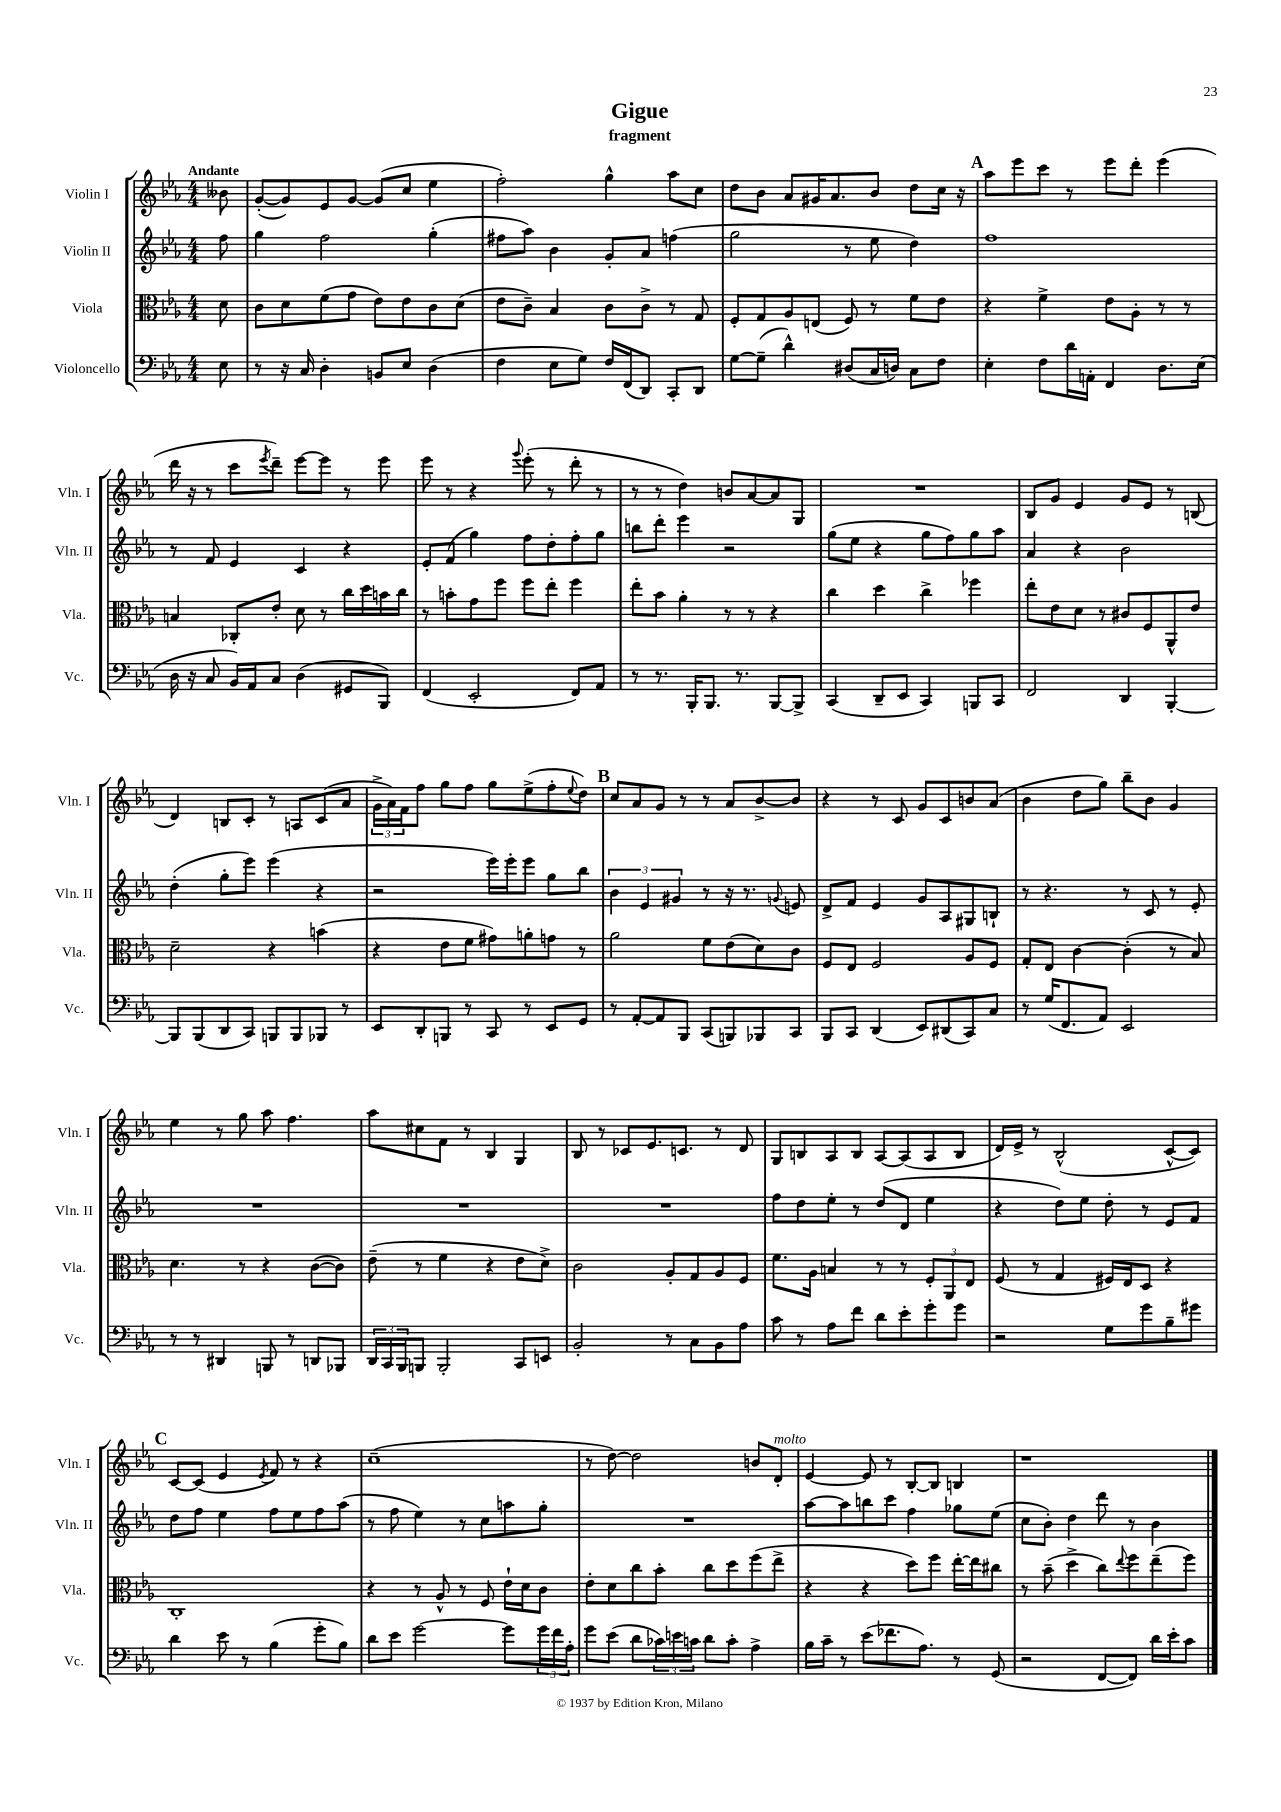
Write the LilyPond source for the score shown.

\header { title = "Gigue" subtitle = "fragment" }
<<
\new StaffGroup <<
\new Staff = "s0" \with { instrumentName = "Violin I" shortInstrumentName = "Vln. I" } {
    \clef treble \key ees \major \numericTimeSignature \time 4/4 \partial 8 \tempo "Andante"
    beses'8 |
    g'8~-.( g'8) ees'8 g'8~ g'8( c''8 ees''4 |
    f''2-.) g''4-^ aes''8 c''8 |
    d''8 bes'8 aes'8 gis'16 aes'8. bes'8 d''8 c''16 r16 |
    \mark \markup { \bold "A" } aes''8 ees'''8 c'''8 r8 ees'''8 d'''8-. ees'''4( |
    d'''16 r16 r8 c'''8 \acciaccatura { ees'''8 } d'''8--) ees'''8~ ees'''8 r8 ees'''8 |
    ees'''8 r8 r4 \appoggiatura { g'''8 } ees'''8-.( r8 d'''8-. r8 |
    r8 r8 d''4) b'8 aes'8~ aes'8 g8 |
    R1 |
    bes8 g'8 ees'4 g'8 ees'8 r8 b8( |
    d'4) b8 c'8-. r8 a8 c'8( aes'8 |
    \tuplet 3/2 { g'16-> aes'16) f'16 } f''8 g''8 f''8 g''8 ees''8->( f''8-. \appoggiatura { ees''8 } d''8) |
    \mark \markup { \bold "B" } c''8 aes'8 g'8 r8 r8 aes'8 bes'8~-> bes'8 |
    r4 r8 c'8 g'8 c'8 b'8 aes'8( |
    bes'4 d''8 g''8) bes''8-- bes'8 g'4 |
    ees''4 r8 g''8 aes''8 f''4. |
    aes''8 cis''8 f'8 r8 bes4 g4 |
    bes8 r8 ces'8 ees'8. c'8. r8 d'8 |
    g8 b8 aes8 b8 aes8~ aes8( aes8 b8 |
    d'16) ees'16-> r8 bes2-^( c'8~-^ c'8) |
    \mark \markup { \bold "C" } c'8~ c'8( ees'4 \acciaccatura { ees'8 } f'8) r8 r4 |
    c''1--( |
    r8 d''8~) d''2 b'8 d'8-.^\markup { \italic "molto" } |
    ees'4~ ees'8 r8 bes8~-. bes8 b4 |
    r1 \bar "|." |
}
\new Staff = "s1" \with { instrumentName = "Violin II" shortInstrumentName = "Vln. II" } {
    \clef treble \key ees \major \numericTimeSignature \time 4/4 \partial 8
    f''8 |
    g''4 f''2 g''4-.( |
    fis''8 aes''8) bes'4 g'8-. aes'8 f''4( |
    g''2 r8 ees''8 d''4) |
    \mark \markup { \bold "A" } f''1 |
    r8 f'8 ees'4 c'4 r4 |
    ees'8-. f'8( g''4) f''8 d''8-. f''8-. g''8 |
    b''8 d'''8-. ees'''4 r2 |
    g''8( ees''8 r4 g''8 f''8) g''8 aes''8 |
    aes'4 r4 bes'2 |
    d''4-.( g''8-. ees'''8) ees'''4( r4 |
    r2 ees'''16) ees'''16-. ees'''8 g''8 bes''8 |
    \mark \markup { \bold "B" } \tuplet 3/2 { bes'4 ees'4 gis'4 } r8 r16 r8. \appoggiatura { g'8 } e'8 |
    d'8-> f'8 ees'4 g'8 aes8 gis8 b8-! |
    r8 r4. r8 c'8 r8 ees'8-. |
    R1 |
    R1 |
    R1 |
    f''8 d''8 ees''8-. r8 d''8( d'8 ees''4 |
    r4 d''8) ees''8 d''8-. r8 ees'8 f'8 |
    \mark \markup { \bold "C" } d''8 f''8 ees''4 f''8 ees''8 f''8 aes''8( |
    r8 f''8 ees''4) r8 c''8 a''8 g''8-. |
    R1 |
    aes''8~ aes''8 b''8 c'''8 f''4 ges''8 ees''8( |
    c''8 bes'8-.) d''4 d'''8 r8 bes'4 \bar "|." |
}
\new Staff = "s2" \with { instrumentName = "Viola" shortInstrumentName = "Vla." } {
    \clef alto \key ees \major \numericTimeSignature \time 4/4 \partial 8
    d'8 |
    c'8 d'8 f'8( g'8 ees'8) ees'8 c'8 d'8( |
    ees'8 c'8--) bes4 c'8 c'8-> r8 g8 |
    f8-. g8 aes8 e8( f8) r8 f'8 ees'8 |
    \mark \markup { \bold "A" } r4 f'4-> ees'8 aes8-. r8 r8 |
    b4 ces8-. ees'8-. d'8 r8 c''16 d''16 b'16 c''16 |
    r8 b'8-. g'8 f''8 f''8 ees''8-. f''4 |
    ees''8-. bes'8 aes'4-. r8 r8 r4 |
    c''4 d''4 c''4-> fes''4 |
    ees''8-. ees'8 d'8 r8 cis'8 f8 aes,8-^ ees'8 |
    d'2-- r4 b'4( |
    r4 ees'8 f'8 gis'8) a'8-. g'8 r8 |
    \mark \markup { \bold "B" } aes'2 f'8 ees'8( d'8) c'8 |
    f8 ees8 f2 aes8 f8 |
    g8-. ees8 c'4~ c'4-.( r8 bes8) |
    d'4. r8 r4 c'8~( c'8) |
    ees'8--( r8 f'4 r4 ees'8 d'8->) |
    c'2 aes8-. g8 aes8 f8 |
    f'8. aes16 b4 r8 r8 \tuplet 3/2 { f8-. aes,8 ees8 } |
    f8( r8 g4 fis16) ees16 d8 r4 |
    \mark \markup { \bold "C" } c1-. |
    r4 r8 aes8-^ r8 f8 ees'16-! d'16 c'8 |
    ees'8-. d'8 c''8 bes'8-. c''8 d''8 f''8( ees''8-> |
    r4 r4 d''8) f''8 ees''16~-. ees''16 cis''8 |
    r8 bes'8--( d''4-> c''8) \appoggiatura { ees''8 } f''8 ees''8--( f''8) \bar "|." |
}
\new Staff = "s3" \with { instrumentName = "Violoncello" shortInstrumentName = "Vc." } {
    \clef bass \key ees \major \numericTimeSignature \time 4/4 \partial 8
    ees8 |
    r8 r16 c16 d4-. b,8 ees8 d4( |
    f4 ees8 g8) f16 f,16( d,8) c,8-. d,8 |
    g8~ g8--( d'4-^) dis8( c16 d16) c8 f8 |
    \mark \markup { \bold "A" } ees4-. f8 d'16 a,16-. f,4 d8. ees16( |
    d16 r16 c8 bes,16) aes,16 c8 d4( gis,8 bes,,8) |
    f,4( ees,2-. f,8) aes,8 |
    r8 r8. bes,,16-. bes,,8. r8. bes,,8~ bes,,8-> |
    c,4( d,8-- ees,8 c,4) b,,8 c,8 |
    f,2 d,4 bes,,4~-. |
    bes,,8 bes,,8( d,8 c,8) b,,8 b,,8 bes,,8 r8 |
    ees,8 d,8-. b,,8 r8 c,8 r8 ees,8 g,8 |
    \mark \markup { \bold "B" } r8 aes,8~-. aes,8 bes,,8 c,8( b,,8) bes,,8 c,8 |
    bes,,8 c,8 d,4( ees,8) dis,8( c,8) c8 |
    r8 g16( f,8. aes,8) ees,2 |
    r8 r8 dis,4 b,,8 r8 d,8 bes,,8 |
    \tuplet 3/2 { d,16 c,16 bes,,16 } b,,8 b,,2-. c,8 e,8 |
    bes,2-. r8 c8 bes,8 aes8 |
    c'8 r8 aes8 f'8 d'8 ees'8-. g'8-. g'8 |
    r2 g8 g'8 bes8-- gis'8 |
    \mark \markup { \bold "C" } d'4 ees'8 r8 bes4( g'8-. bes8) |
    d'8 ees'8 g'2~ g'8 \tuplet 3/2 { g'16 f'16 aes16-. } |
    g'8 ees'8( d'8 \tuplet 3/2 { ces'16) e'16 c'16 } d'8 c'8-. aes4-> |
    bes16 c'16-- r8 ees'8( fes'8. aes8.) r8 g,8( |
    r2 f,8~ f,8) d'16 ees'16-. c'8 \bar "|." |
}
>>
>>
\layout { \context { \Score \remove "Bar_number_engraver" } }
